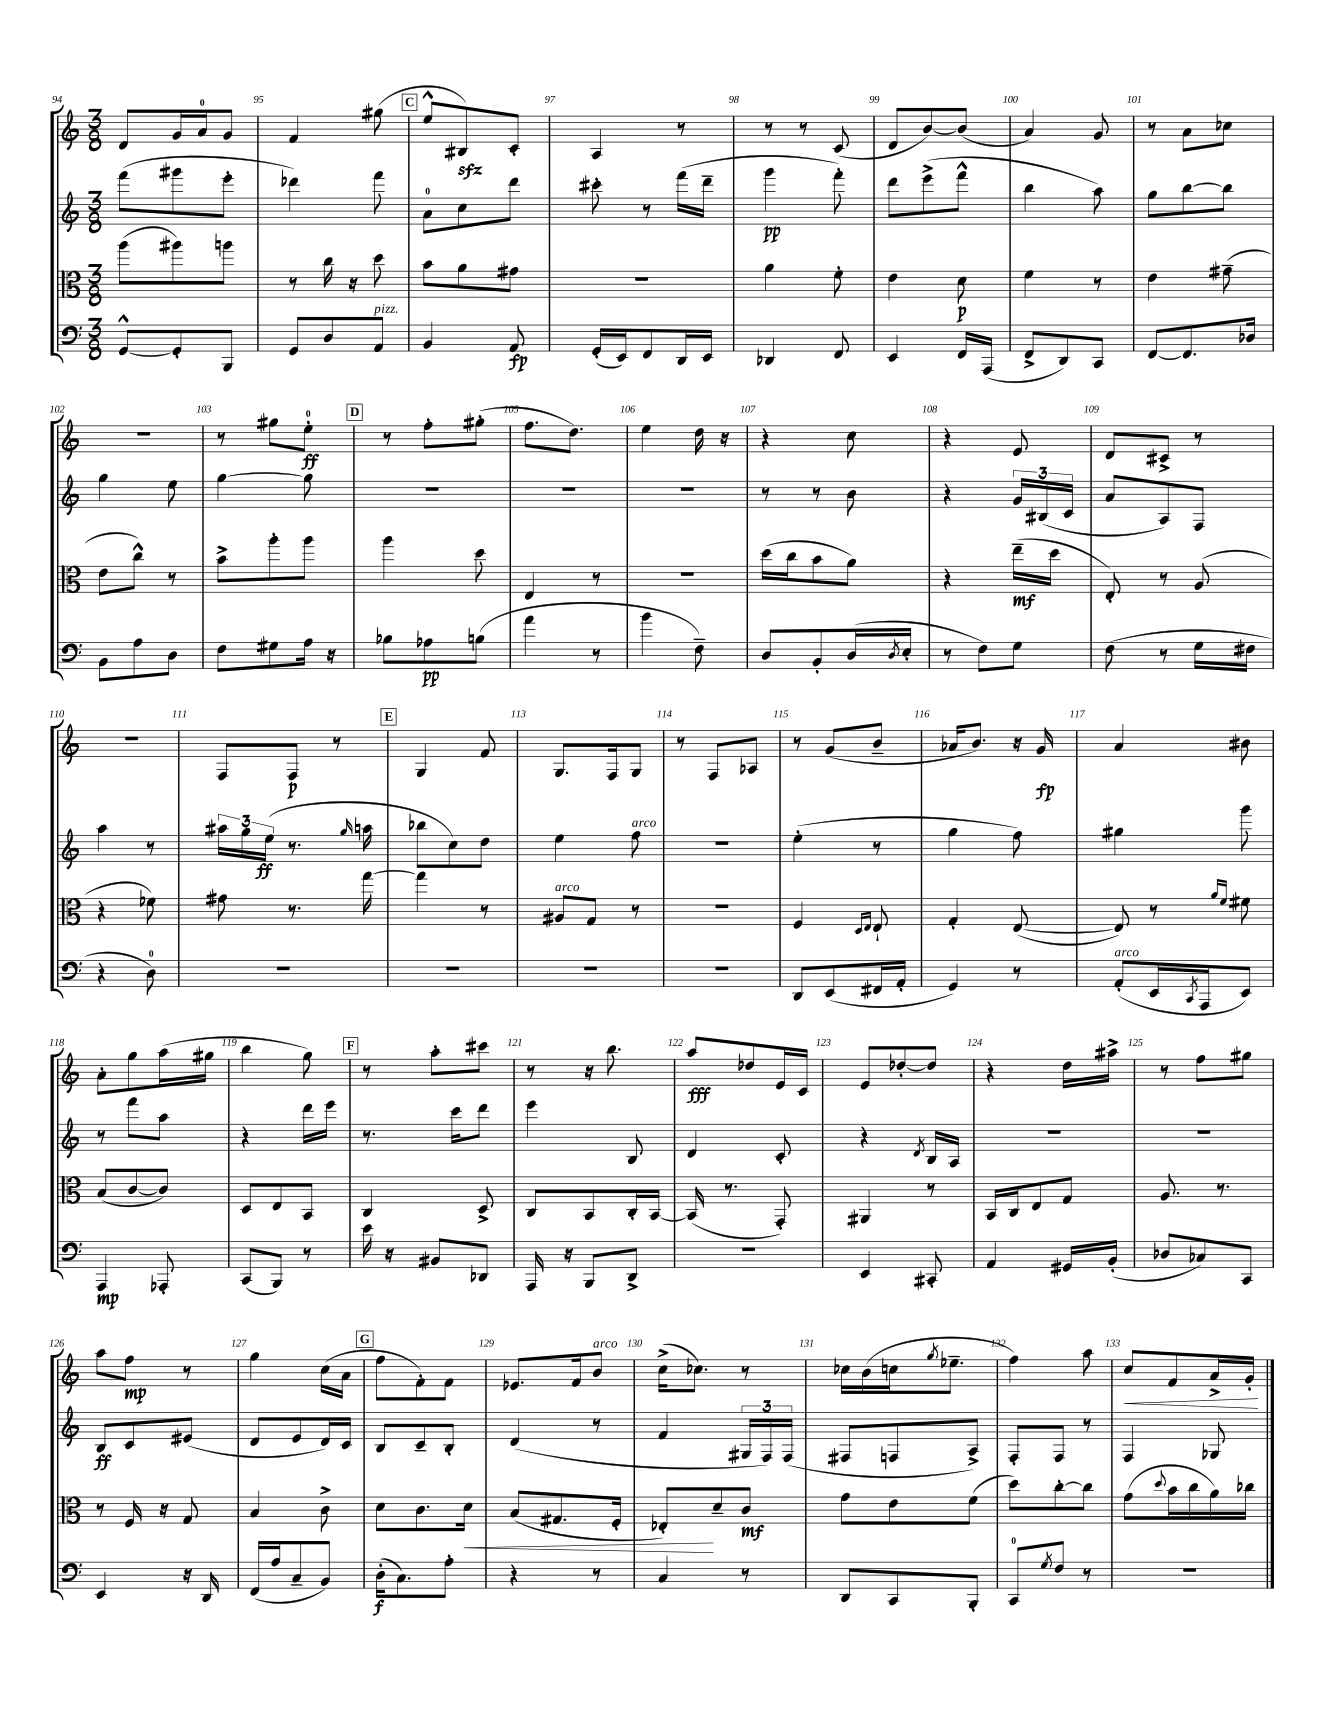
<<
\new StaffGroup <<
\new Staff = "s0" {
    \clef treble \key c \major \numericTimeSignature \time 3/8
    d'8 g'16 a'16-0 g'8 |
    f'4 gis''8( |
    \mark \markup { \box "C" } e''8-^ bis8\sfz) c'8-. |
    a4 r8 |
    r8 r8 c'8( |
    d'8 b'8~) b'8( |
    a'4) g'8 |
    r8 a'8 ces''8 |
    R4. |
    r8 gis''8 e''8-0-.\ff |
    \mark \markup { \box "D" } r8 f''8-. gis''8-.( |
    f''8. d''8.) |
    e''4 d''16 r16 |
    r4 c''8 |
    r4 e'8 |
    d'8 cis'8-> r8 |
    R4. |
    f8 f8\p r8 |
    \mark \markup { \box "E" } g4 f'8 |
    g8. f16 g8 |
    r8 f8 aes8 |
    r8 g'8( b'8-- |
    aes'16 b'8.) r16 g'16\fp |
    a'4 bis'8 |
    a'8-. g''8 a''16( gis''16 |
    b''4 g''8) |
    \mark \markup { \box "F" } r8 a''8-. cis'''8 |
    r8 r16 b''8. |
    a''8\fff des''8 e'16 c'16 |
    e'8 des''8~-. des''8 |
    r4 d''16 ais''16-> |
    r8 f''8 gis''8 |
    a''8 f''8\mp r8 |
    g''4 c''16( a'16 |
    \mark \markup { \box "G" } f''8 f'8-.) f'8 |
    ees'8. f'16 b'8^\markup { \italic "arco" } |
    c''16->( ces''8.) r8 |
    ces''16 b'16( c''16 \acciaccatura { g''8 } ees''8.-- |
    f''4) a''8 |
    c''8\< f'8 a'16-> g'16-.\! \bar "|." |
}
\new Staff = "s1" {
    \clef treble \key c \major \numericTimeSignature \time 3/8
    f'''8( gis'''8 e'''8-. |
    des'''4) f'''8 |
    \mark \markup { \box "C" } a'8-0 c''8 d'''8 |
    cis'''8-. r8 f'''16( d'''16-- |
    g'''4\pp f'''8-.) |
    d'''8 e'''8->( f'''8-^ |
    b''4 a''8) |
    g''8 b''8~ b''8 |
    g''4 e''8 |
    g''4~ g''8 |
    \mark \markup { \box "D" } R4. |
    R4. |
    R4. |
    r8 r8 b'8 |
    r4 \tuplet 3/2 { g'16 bis16( c'16 } |
    a'8 a8) f8 |
    a''4 r8 |
    \tuplet 3/2 { ais''16 g''16 e''16\ff( } r8. \grace { g''16 } a''16 |
    \mark \markup { \box "E" } bes''8 c''8) d''8 |
    e''4 f''8^\markup { \italic "arco" } |
    R4. |
    e''4-.( r8 |
    g''4 f''8) |
    gis''4 g'''8 |
    r8 f'''8 a''8 |
    r4 d'''16 e'''16 |
    \mark \markup { \box "F" } r8. c'''16 d'''8 |
    e'''4 b8 |
    d'4 c'8-. |
    r4 \acciaccatura { d'8 } b16 a16 |
    R4. |
    R4. |
    b8\ff c'8 eis'8( |
    d'8 e'8 d'16) c'16 |
    \mark \markup { \box "G" } b8 c'8-- b8-. |
    d'4( r8 |
    f'4 \tuplet 3/2 { gis16 f16) f16( } |
    fis8 f8 a8->) |
    f8-. f8 r8 |
    f4 ges8 \bar "|." |
}
\new Staff = "s2" {
    \clef alto \key c \major \numericTimeSignature \time 3/8
    a''8( ais''8) a''8 |
    r8 c''16 r16 d''8 |
    \mark \markup { \box "C" } b'8 a'8 gis'8 |
    R4. |
    a'4 f'8-. |
    e'4 d'8\p |
    f'4 r8 |
    e'4 gis'8--( |
    e'8 c''8-^) r8 |
    b'8-> a''8-. a''8 |
    \mark \markup { \box "D" } a''4 d''8 |
    e4 r8 |
    R4. |
    d''16( c''16 b'8 a'8) |
    r4 e''16--\mf( d''16 |
    e8-.) r8 a8( |
    r4 fes'8) |
    gis'8 r8. g''16~ |
    \mark \markup { \box "E" } g''4 r8 |
    ais8^\markup { \italic "arco" } g8 r8 |
    R4. |
    f4 \grace { d16 e16 } e8-! |
    g4-. e8~( |
    e8) r8 \grace { a'16 f'16 } fis'8 |
    b8( c'8~ c'8) |
    d8 e8 b,8 |
    \mark \markup { \box "F" } c4 d8-> |
    c8 b,8 c16-. b,16~ |
    b,16( r8. g,8-.) |
    ais,4 r8 |
    b,16 c16 e8 g8 |
    a8. r8. |
    r8 f16 r16 g8 |
    b4 c'8-> |
    \mark \markup { \box "G" } d'8 c'8. d'16\< |
    b8( gis8. f16-. |
    ees8-.\!) d'8-- c'8\mf |
    g'8 e'8 f'8( |
    d''8) c''8~-. c''8 |
    g'8( \appoggiatura { d''8 } b'16 c''16 a'16) ces''16 \bar "|." |
}
\new Staff = "s3" {
    \clef bass \key c \major \numericTimeSignature \time 3/8
    g,8~-^ g,8-. b,,8 |
    g,8 d8 a,8^\markup { \italic "pizz." } |
    \mark \markup { \box "C" } b,4 a,8\fp |
    g,16-.( e,16) f,8 d,16 e,16 |
    des,4 f,8 |
    e,4 f,16 a,,16( |
    f,8-> d,8) c,8 |
    f,8~ f,8. des16 |
    b,8 a8 d8 |
    f8 gis8 a16 r16 |
    \mark \markup { \box "D" } bes8 aes8\pp b8( |
    a'4 r8 |
    b'4 f8--) |
    d8 b,8-. d16( \acciaccatura { d8 } e16-. |
    r8 f8) g8 |
    f8( r8 g16 fis16 |
    r4 d8-0) |
    R4. |
    \mark \markup { \box "E" } R4. |
    R4. |
    R4. |
    d,8 e,8( fis,16 a,16-. |
    g,4) r8 |
    a,8-.^\markup { \italic "arco" }( e,16 \acciaccatura { c,8 } a,,16 e,8) |
    a,,4\mp aes,,8-. |
    c,8( b,,8) r8 |
    \mark \markup { \box "F" } e'16 r16 bis,8 des,8 |
    a,,16 r16 b,,8 d,8-> |
    R4. |
    e,4 cis,8-. |
    a,4 gis,16 b,16-.( |
    des8 ces8) c,8 |
    e,4 r16 d,16 |
    f,16( a16 c8-- b,8) |
    \mark \markup { \box "G" } d16-.\f( c8.) a8-. |
    r4 r8 |
    c4 r8 |
    d,8 c,8 b,,8-. |
    c,8-0 \acciaccatura { g8 } f8 r8 |
    R4. \bar "|." |
}
>>
>>
\layout { \context { \Score currentBarNumber = #94 \override BarNumber.break-visibility = ##(#f #t #t) barNumberVisibility = #all-bar-numbers-visible } }
